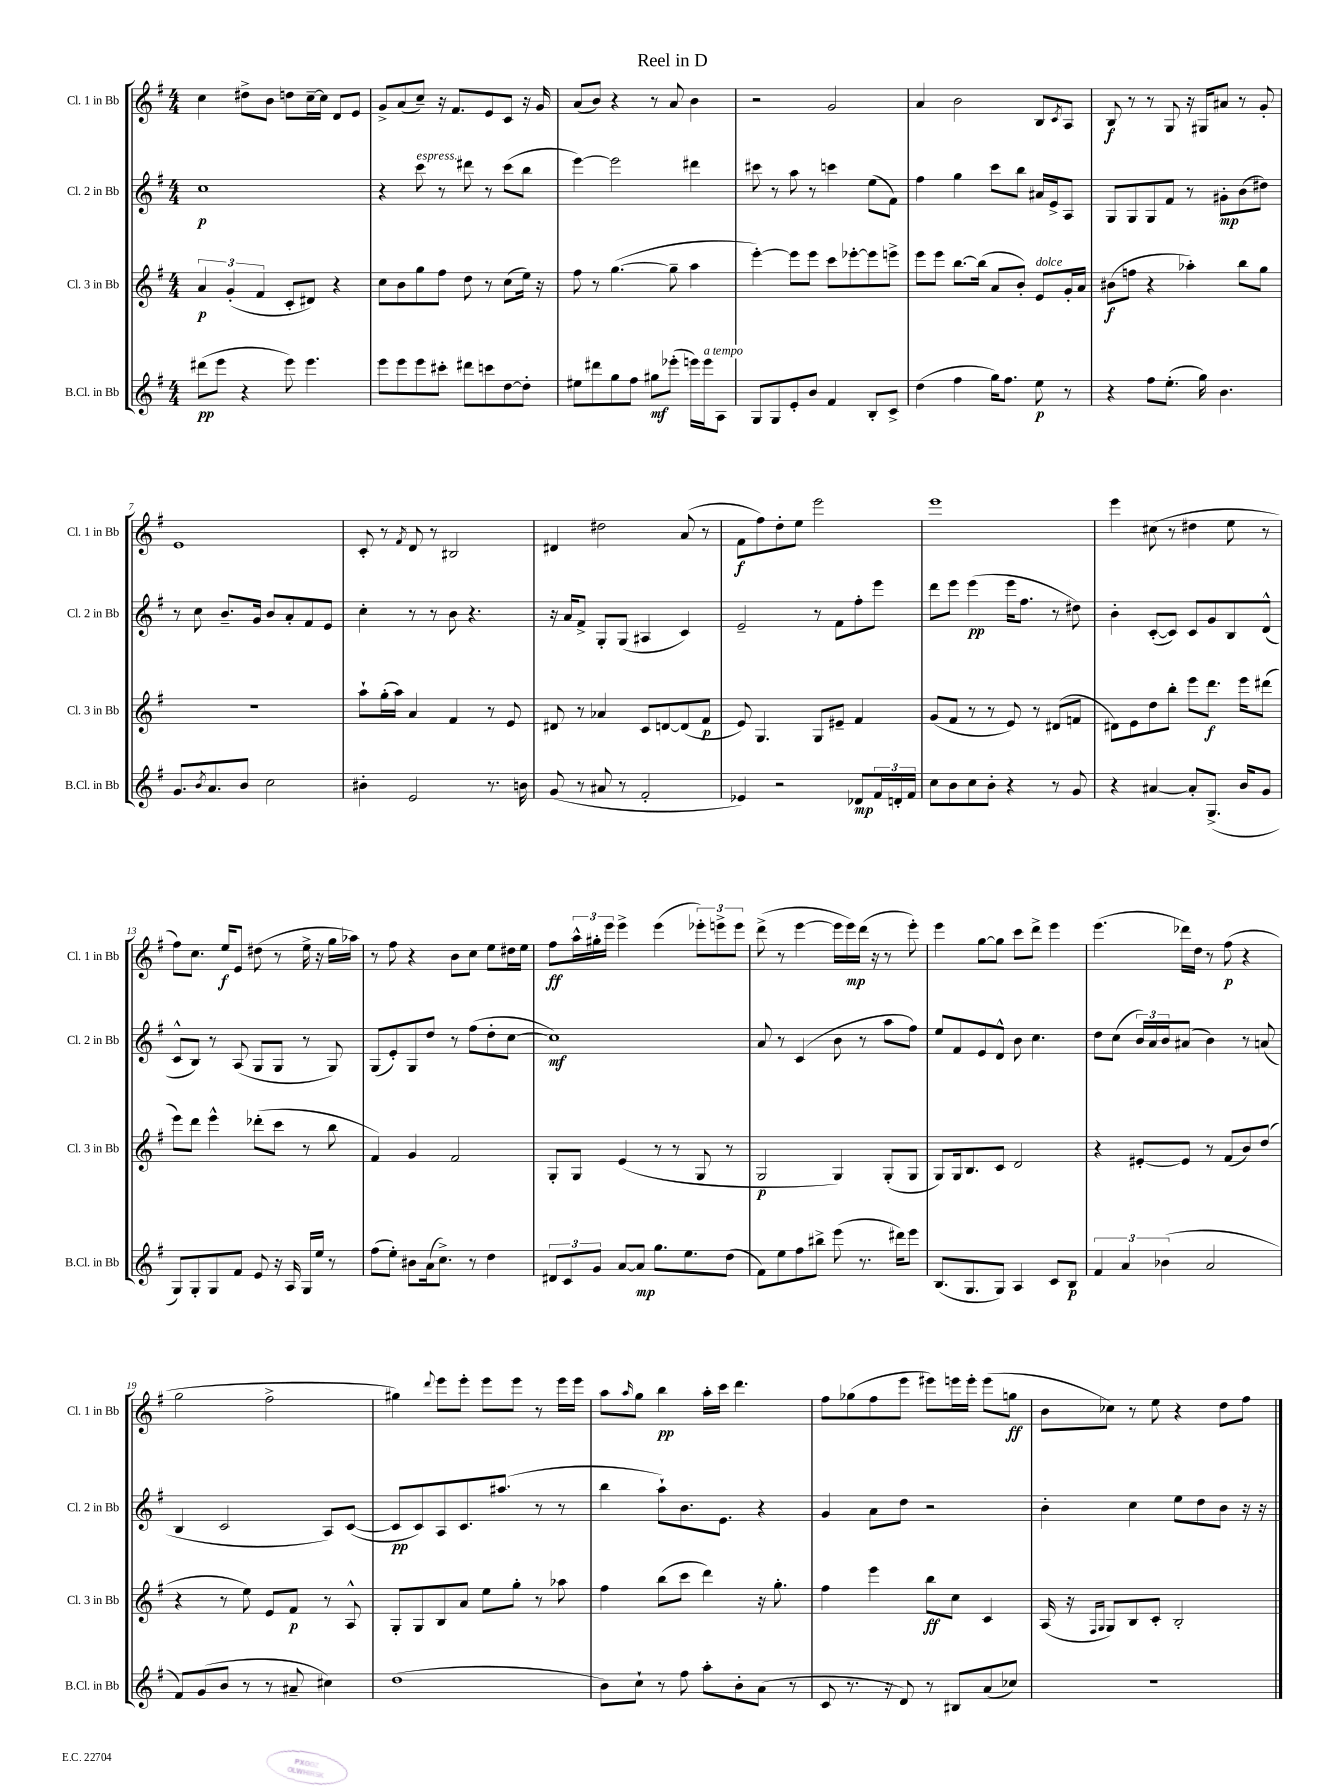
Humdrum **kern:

**kern	**kern	**kern	**kern
*staff4	*staff3	*staff2	*staff1
*clefG2	*clefG2	*clefG2	*clefG2
*k[f#]	*k[f#]	*k[f#]	*k[f#]
*M4/4	*M4/4	*M4/4	*M4/4
(8ddd#	6a	1cc	4cc
8eee	.	.	.
.	(6g'	.	.
4r	.	.	8dd#^
.	6f#	.	.
.	.	.	8b
8eee)	8c'	.	8dd
4.eee	8d#)	.	[16cc~
.	.	.	16cc]
.	4r	.	8d
.	.	.	8e
=	=	=	=
8eee	8cc	4r	8g^
8eee	8b	.	(8a
8eee	8gg	8ccc	8cc~)
8ccc#'	8ff#	8r	16r
.	.	.	8.f#
8ddd#	8dd	8ddd#	.
8ccc	8r	8r	8e
[8dd	(8cc	(8ccc	8c
8dd']	16ee)	8bb	16r
.	16r	.	16g
=	=	=	=
8ee#	8ff#	[4eee)	(8a
8ddd#	8r	.	8b)
8gg	([4.gg	2eee]	4r
8ff#	.	.	.
8gg#	.	.	8r
(8eee-'	8gg~]	.	8a
16eee)	4aa	4ddd#	4b
16eee	.	.	.
8A	.	.	.
=	=	=	=
8G	[4eee')	8ccc#	2r
8G	.	8r	.
8e'	8eee]	8aa	.
8b	8eee	8r	.
4f#	8ccc	4ccc	2g
.	[8eee-'	.	.
8B'	8eee-]	(8ee	.
8c^	8eee^	8f#)	.
=	=	=	=
(4dd	8eee	4ff#	4a
.	8eee	.	.
4ff#	[8.bb	4gg	2b
.	(16bb]	.	.
16gg)	8a	8ccc	.
8.ff#	.	.	.
.	8b')	8bb	.
8ee	8e	16a#	8B
.	.	16e^	.
.	.	.	8qc
8r	16g'	8A	8A
.	16a	.	.
=	=	=	=
4r	(8b#	8G	8B
.	8ff	8G	8r
8ff#	4r	8G	8r
(8.ee'	.	8f#	8G
.	4aa-')	8r	16r
16gg)	.	.	16G#
4.b	.	8g#'	8a#
.	8bb	(8b	8r
.	8gg	8dd#)	8g'
=	=	=	=
8.g	1r	8r	1e
.	.	8cc	.
8qb	.	.	.
8.a	.	.	.
.	.	8.b~	.
8b	.	.	.
.	.	16g	.
2cc	.	8b	.
.	.	8a'	.
.	.	8f#	.
.	.	8e	.
=	=	=	=
4b#'	8aa`	4cc'	8c'
.	(16gg'	.	8r
.	16aa)	.	.
.	.	.	8qf#
2e	4a	8r	8d
.	.	8r	8r
.	4f#	8b	2B#
.	.	4.r	.
8.r	8r	.	.
.	8e	.	.
16b	.	.	.
=	=	=	=
(8g	8d#	16r	4d#
.	.	16a	.
8r	8r	8f#^	.
8a#	4a-	8G'	2dd#
8r	.	(8G	.
2f#'	8c	4A#	.
.	[8d	.	.
.	(8d]	4c)	(8a
.	8f#	.	8r
=	=	=	=
4e-)	8e)	2e~	8f#
.	4.G	.	8ff#)
2r	.	.	8dd'
.	.	.	8ee
.	8G	8r	2eee
.	8e#~	8f#	.
8d-	4f#	8ff#'	.
24f#	.	8eee	.
24d'	.	.	.
24f#	.	.	.
=	=	=	=
8cc	(8g	8ddd	1eee
8b	8f#	8eee	.
8cc	8r	(4eee	.
8b'	8r	.	.
4r	8e)	16eee	.
.	.	8.ff#	.
.	8r	.	.
8r	(8d#	8r	.
8g	8f	8dd#)	.
=	=	=	=
4r	8d#)	4b'	4eee
.	8e	.	.
[4a#	8dd	([8c'	(8cc#
.	8bb'	8c])	8r
8a#']	8eee	8c	4dd#
(8.G^	8.ddd	8g	.
.	.	8B	8ee
16b	16eee	.	.
8g	(8ddd#	(8d^^	8r
=	=	=	=
8G)	8eee)	8c^^	8ff#)
8G'	8ddd	8B)	8.cc
8G	4eee^^	8r	.
.	.	.	16ee
8f#	.	(8A	8e
8e	(8ddd-'	8G	(8dd#
16r	8ccc	8G	8r
16A	.	.	.
16G	8r	8r	16ee^
16ee	.	.	16r
8r	8bb	8G)	16gg
.	.	.	16aa-)
=	=	=	=
(8ff#	4f#)	(8G	8r
8ee')	.	8e')	8ff#
8b#	4g	8G	4r
(16a	.	8dd	.
8.cc^)	.	.	.
.	2f#	8r	8b
8r	.	(8ff#	8cc
4dd	.	8dd'	8ee
.	.	[8cc	16dd#
.	.	.	16ee
=	=	=	=
12d#	8G'	1cc])	8ff#
12c	.	.	.
.	8G	.	24aa^^
12g	.	.	24gg#'
.	.	.	24eee
[8a	(4e	.	4eee^
8a]	.	.	.
8.gg	8r	.	(4eee
.	8r	.	.
8.ee	.	.	.
.	8G	.	12eee-')
.	.	.	12eee^
(8dd	8r	.	.
.	.	.	12eee
=	=	=	=
8f#)	2G	8a	(8ddd^
8ee	.	8r	8r
8ff#	.	(4c	[4eee
8bb#^	.	.	.
(8eee	4G)	8b	16eee]
.	.	.	16eee)
8.r	.	8r	(16ddd
.	.	.	16r
.	(8G'	8aa	8r
16ddd#)	.	.	.
8eee	8G	8ff#)	8eee')
=	=	=	=
(8.B	8G)	8ee	4eee
.	16G	8f#	.
8.G	8.B	.	.
.	.	8e	[8gg
8G)	8c	8d^^	8gg]
4A	2d	8b	8ccc
.	.	4.cc	8ddd^
8c	.	.	4eee
8B	.	.	.
=	=	=	=
6f#	4r	8dd	(4.eee
.	.	(8cc	.
6a	.	.	.
.	[8e#'	24b)	.
.	.	24a	.
(6b-	.	24b	.
.	8e#]	(8a#	16ddd-)
.	.	.	16dd
2a	8r	4b)	8r
.	(8f#	.	(8ff#
.	8b)	8r	4r
.	(8dd	(8a	.
=	=	=	=
8f#)	4r	4B	2gg
(8g	.	.	.
8b	8r	2c	.
8r	8ee)	.	.
8r	8e	.	2ff#^
8a#~	8f#	.	.
4cc#)	8r	8A)	.
.	8A^^	([8c	.
=	=	=	=
(1dd	8G'	8c]	4gg#)
.	8G	8c)	.
.	.	.	8qqddd
.	8B	8A	8eee
.	8a	8.c	8eee'
.	8ee	.	8eee
.	.	(8.aa#	.
.	8gg'	.	8eee
.	8r	8r	8r
.	8aa-	8r	16eee
.	.	.	16eee
=	=	=	=
8b)	4ff#	4bb	8aa
.	.	.	16qqaa
8cc`	.	.	8gg
8r	(8bb	8aa`)	4bb
8ff#	8ccc	8.b	.
8aa'	4ddd)	.	16aa'
.	.	8.e	16ccc
8b'	.	.	4.ddd
(8a	16r	4r	.
.	8.gg'	.	.
8r	.	.	.
=	=	=	=
8c	4ff#	4g	8ff#
8.r	.	.	(8gg-
.	4eee	8a	8ff#
16r	.	.	.
8d)	.	8dd	8eee
8r	8bb	2r	8eee#)
8B#	8cc	.	16eee
.	.	.	16eee'
(8a	4c	.	(8eee
8cc-)	.	.	8gg
=	=	=	=
1r	(16A	4b'	8b
.	16r	.	.
.	16qqF#	.	.
.	16qqG	.	.
.	8G)	.	8cc-)
.	8B	4cc	8r
.	8c'	.	8ee
.	2B'	8ee	4r
.	.	8dd	.
.	.	8b	8dd
.	.	16r	8ff#
.	.	16r	.
==	==	==	==
*-	*-	*-	*-
